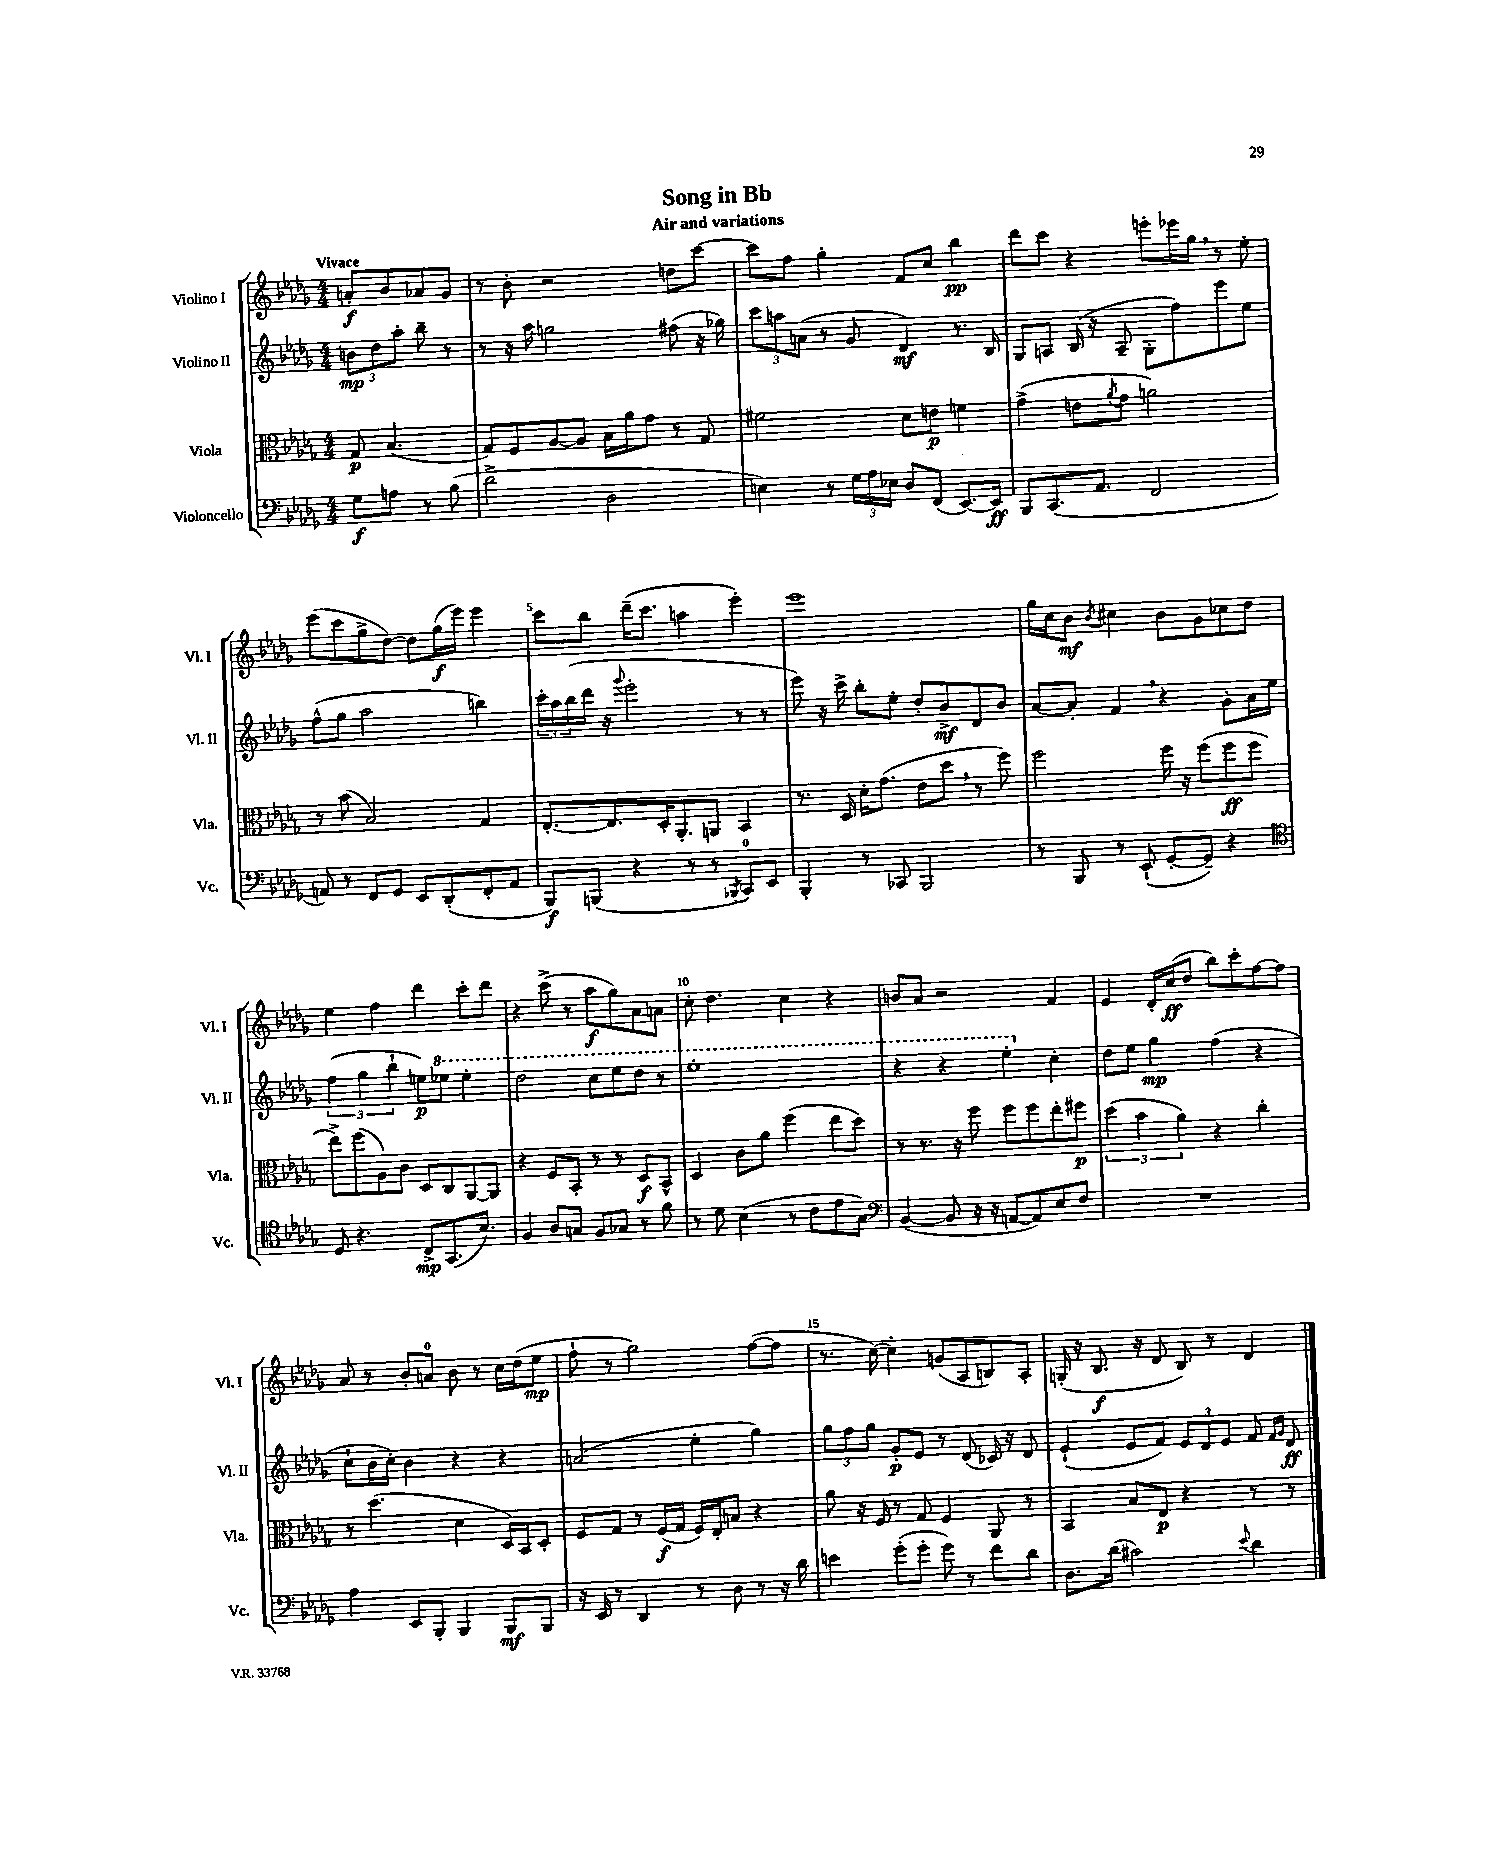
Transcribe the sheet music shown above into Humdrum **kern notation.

**kern	**dynam	**kern	**dynam	**kern	**dynam	**kern	**dynam
*part4	*part4	*part3	*part3	*part2	*part2	*part1	*part1
*staff4	*staff4	*staff3	*staff3	*staff2	*staff2	*staff1	*staff1
*I"Violoncello	*	*I"Viola	*	*I"Violino II	*	*I"Violino I	*
*I'Vc.	*	*I'Vla.	*	*I'Vl. II	*	*I'Vl. I	*
*clefF4	*	*clefC3	*	*clefG2	*	*clefG2	*
*k[b-e-a-d-g-]	*	*k[b-e-a-d-g-]	*	*k[b-e-a-d-g-]	*	*k[b-e-a-d-g-]	*
*M4/4	*	*M4/4	*	*M4/4	*	*M4/4	*
=	=	=	=	=	=	=	=
!	!	!	!	!	!	!LO:TX:a:B:t=Vivace	!
8G-\L	f	8G-/	p	12bn\L	mp	8an'/L	f
.	.	.	.	12dd-\	.	.	.
8An\J	.	(4.B-/	.	.	.	8b-/	.
.	.	.	.	12aa-'\J	.	.	.
8r	.	.	.	8bb-~\	.	8a-X/	.
(8B-\	.	.	.	8r	.	8g-/J	.
=1	=1	=1	=1	=1	=1	=1	=1
2d-^\	.	8G-/L)	.	8r	.	8r	.
.	.	8F/	.	16r	.	8b-'\	.
.	.	.	.	16aa-\	.	.	.
.	.	[8A-/	.	2ggn\	.	2r	.
.	.	8A-/J]	.	.	.	.	.
2D-\	.	16B-\LL	.	.	.	.	.
.	.	16a-\J	.	.	.	.	.
.	.	8g-\J	.	.	.	.	.
.	.	8r	.	(8ff#X\	.	8ddn\L	.
.	.	8G-/	.	16r	.	[8ccc\J	.
.	.	.	.	16gg-X\)	.	.	.
=2	=2	=2	=2	=2	=2	=2	=2
4En\)	.	2f#X\	.	12ccc\L	.	8ccc\L]	.
.	.	.	.	12aan\	.	.	.
.	.	.	.	.	.	8ff\J	.
.	.	.	.	(12an\J	.	.	.
8r	.	.	.	8r	.	4gg-'\	.
24G-\LL	.	.	.	8g-/	.	.	.
24A-\	.	.	.	.	.	.	.
24E-X\JJ	.	.	.	.	.	.	.
8D-/L	.	8d-\L	.	4d-/)	mf	8f/L	.
(8FF/J	.	8en\J	p	.	.	8cc/J	.
[8.EE-/L)	.	4fn\	.	8.r	.	4bb-\	pp
16EE-/Jk]	ff	.	.	16B-/	.	.	.
=3	=3	=3	=3	=3	=3	=3	=3
8BBB-/L	.	(4g-^\	.	8G-/L	.	8ddd-\L	.
(8.CC/	.	.	.	8An/J	.	8ccc\J	.
.	.	8en\L	.	(16B-/	.	4r	.
8.AA-/J	.	.	.	16r	.	.	.
.	.	8qa-/	.	.	.	.	.
.	.	8g-\J	.	8A~/	.	.	.
2FF/	.	2an\)	.	8G-'\L	.	8eeen'\L	.
.	.	.	.	8ff\)	.	16eee-X\L	.
.	.	.	.	.	.	16gg-,\JJ	.
.	.	.	.	8eee-\	.	8r	.
.	.	.	.	8ee-\J	.	8ee-'\	.
!!LO:LB:g=z
=4	=4	=4	=4	=4	=4	=4	=4
8AAn/)	.	8r	.	(8ff^^\L	.	(8eee-\L	.
8r	.	(8b-\	.	8gg-\J	.	8ccc\	.
8FF/L	.	2B-/)	.	2aa-\	.	8gg-^\	.
8GG-/J	.	.	.	.	.	[8dd-\J)	.
8EE-/L	.	.	.	.	.	8dd-\L]	.
(8DD-'/	.	.	.	.	.	(16gg-\L	f
.	.	.	.	.	.	16eee-\JJ)	.
8FF'/	.	4G-/	.	4bbn\)	.	4eee-\	.
8AA/J	.	.	.	.	.	.	.
=5	=5	=5	=5	=5	=5	=5	=5
8BBB-/L)	f	[8.E-'/L	.	24ccc'\LL	.	8ccc\L	.
.	.	.	.	24aa-\	.	.	.
.	.	.	.	(24bb-\	.	.	.
(8BBBn/J	.	.	.	16ddd-\JJ	.	8bb-\J	.
.	.	8.E-/]	.	16r	.	.	.
.	.	.	.	8qqggg-/	.	.	.
4r	.	.	.	2eee-'\	.	(16ddd-~\KL	.
.	.	.	.	.	.	8.ccc\J	.
.	.	16D-'/K	.	.	.	.	.
.	.	8.AA-'/	.	.	.	.	.
8r	.	.	.	.	.	4aan\	.
8r	.	8AAn/J	.	.	.	.	.
8qBBB-X/	.	.	.	.	.	.	.
8CC/L)	.	4BB-/	.	8r	.	4eee-'\)	.
8EE-/J	.	.	.	8r	.	.	.
=6	=6	=6	=6	=6	=6	=6	=6
4BBB-'/	.	8.r	.	8eee-\)	.	1eee-	.
.	.	.	.	16r	.	.	.
.	.	16D-/	.	16ccc^\	.	.	.
8r	.	16d-'\KL	.	8bb-'\L	.	.	.
.	.	(8.g-\J	.	.	.	.	.
8CC-X/	.	.	.	8ee-'\J	.	.	.
2BBB-/	.	8e-\L	.	8dd-'/L	.	.	.
.	.	8dd-,\J	.	8b-^/	mf	.	.
.	.	8r	.	8d-/	.	.	.
.	.	8ff\)	.	8b-/J	.	.	.
=7	=7	=7	=7	=7	=7	=7	=7
8r	.	2ff\	.	[8a-/L	.	16gg-\LL	.
.	.	.	.	.	.	16cc\J	.
8BBB-/	.	.	.	8a-'/J]	.	8b-\J	mf
.	.	.	.	.	.	8qb-/	.
8r	.	.	.	4f,/	.	4cc#X\	.
(8EE-`/	.	.	.	.	.	.	.
[8GG-'/L	.	16ff\	.	4r	.	8b-\L	.
.	.	16r	.	.	.	.	.
8GG-~/J])	.	(8ff\L	.	.	.	8g-\	.
4r	.	8ff\	ff	8g-'\L	.	8cc-X\	.
.	.	8ff\J	.	16a-\L	.	8dd-\J	.
.	.	.	.	16ee-\JJ	.	.	.
!!LO:LB:g=z
=8	=8	=8	=8	=8	=8	=8	=8
*clefC4	*	*	*	*	*	*	*
8D-/	.	8ee-^\L)	.	(6ff\	.	4ee-\	.
4.r	.	(8ff\	.	.	.	.	.
.	.	.	.	6gg-\	.	.	.
.	.	8A-\)	.	.	.	4ff\	.
.	.	.	.	6bb-`\	.	.	.
.	.	8c\J	.	.	.	.	.
8C^/L	mp	8D-/L	.	8een\L)	p	4ddd-\	.
*	*	*	*	*8va	*	*	*
(8.GG-/	.	8C/	.	8eee-X\J	.	.	.
.	.	[8AA-/	.	4eee-'\	.	8ccc'\L	.
8.B-/J)	.	.	.	.	.	.	.
.	.	8AA-/J]	.	.	.	8ddd-\J	.
=9	=9	=9	=9	=9	=9	=9	=9
4F/	.	4r	.	2ddd-\	.	4r	.
8A-/L	.	8F/L	.	.	.	(8ccc^\	.
8Gn/J	.	8BB-'/J	.	.	.	8r	.
8F/L	.	8r	.	8ccc\L	.	8aa-\L	f
8G-X/J	.	8r	.	8eee-\	.	8gg-\)	.
8r	.	8D-/L	f	8ddd-\J	.	8a-\	.
8f\	.	8BB-^^/J	.	8r	.	8an\J	.
=10	=10	=10	=10	=10	=10	=10	=10
8r	.	4D-/	.	1eee-'	.	8cc'\	.
8d-\	.	.	.	.	.	4.dd-\	.
(4B-\	.	8c\L	.	.	.	.	.
.	.	8a-\J	.	.	.	.	.
8r	.	(4ff\	.	.	.	4cc\	.
8c\L	.	.	.	.	.	.	.
8e-\	.	8ee-\L	.	.	.	4r	.
8G-\J)	.	8dd-\J)	.	.	.	.	.
=11	=11	=11	=11	=11	=11	=11	=11
*clefF4	*	*	*	*	*	*	*
([4BB-/	.	8r	.	4r	.	8bn/L	.
.	.	8.r	.	.	.	8a-/J	.
8BB-/]	.	.	.	4r	.	2r	.
.	.	16r	.	.	.	.	.
16r	.	8ff\	.	.	.	.	.
16r	.	.	.	.	.	.	.
[8AAn/L	.	8ff\L	.	4eee-'\	.	.	.
8AA/])	.	8ff\	.	.	.	.	.
*	*	*	*	*X8va	*	*	*
8E-/	.	8ee-'\	.	4cc'\	.	4f/	.
8F/J	.	8ff#X\J	p	.	.	.	.
=12	=12	=12	=12	=12	=12	=12	=12
1r	.	(6dd-\	.	8dd-\L	.	4e-/	.
.	.	.	.	8ee-\J	.	.	.
.	.	6b-\	.	.	.	.	.
.	.	.	.	4gg-\	mp	16d-'/LL	.
.	.	.	.	.	.	(16cc/J	ff
.	.	6a-\)	.	.	.	.	.
.	.	.	.	.	.	8dd-/J	.
.	.	4r	.	(4ff\	.	8bb-\L)	.
.	.	.	.	.	.	8ccc'\	.
.	.	4cc'\	.	4r	.	[8ff\	.
.	.	.	.	.	.	8ff\J]	.
!!LO:LB:g=z
=13	=13	=13	=13	=13	=13	=13	=13
4A-\	.	8r	.	8cc`\L	.	8a-/	.
.	.	(4.dd-\	.	16b-\L	.	8r	.
.	.	.	.	16cc'\JJ)	.	.	.
8EE-/L	.	.	.	4b-\	.	8b-'/L	.
8BBB-'/J	.	.	.	.	.	8an/J	.
4BBB-/	.	4d-\	.	4r	.	8b-\	.
.	.	.	.	.	.	8r	.
8BBB-/L	mf	16D-/LL)	.	4r	.	16cc\LL	.
.	.	16BB-/J	.	.	.	(16dd-\J	.
8BBB-/J	.	8D-'/J	.	.	.	8ee-\J	mp
=14	=14	=14	=14	=14	=14	=14	=14
16r	.	8F/L	.	(2an/	.	8ff`\	.
16EE-/	.	.	.	.	.	.	.
8r	.	8G-/J	.	.	.	8r	.
4DD-/	.	8r	.	.	.	2gg-\)	.
.	.	(16F/LL	f	.	.	.	.
.	.	16G-/JJ	.	.	.	.	.
8r	.	16F/LL)	.	4ee-'\	.	.	.
.	.	16E-'/J	.	.	.	.	.
8D-\	.	8Bn/J	.	.	.	.	.
8r	.	4r	.	4gg-\)	.	([8ff\L	.
16r	.	.	.	.	.	8ff\J]	.
16d-\	.	.	.	.	.	.	.
=15	=15	=15	=15	=15	=15	=15	=15
4en\	.	8a-\	.	12gg-\L	.	8.r	.
.	.	.	.	12ff\	.	.	.
.	.	16r	.	.	.	.	.
.	.	.	.	12gg-\J	.	.	.
.	.	16F/	.	.	.	[16cc\)	.
(8g-'\L	.	8r	.	8g-'/L	p	4cc'\]	.
8g-'\J	.	8G-/	.	8e-/J	.	.	.
8g-\)	.	4F/	.	8r	.	(8gn/L	.
8r	.	.	.	(8d-/	.	8A-/	.
8f\L	.	8AA-/	.	16c-X/)	.	8Bn/)	.
.	.	.	.	16r	.	.	.
8d-\J	.	8r	.	8d-/	.	8A-'/J	.
=16	=16	=16	=16	=16	=16	=16	=16
8.D-\L	.	4BB-/	.	(4e-`/	.	(16Gn'/	.
.	.	.	.	.	.	16r	.
.	.	.	.	.	.	8.B-/	f
(16d-\Jk	.	.	.	.	.	.	.
2c#X\)	.	8B-/L	.	8e-/L	.	.	.
.	.	.	.	.	.	16r	.
.	.	8E-/J	p	8f/J)	.	8d-/	.
.	.	4r	.	12e-/L	.	8B-/)	.
.	.	.	.	12d-/	.	.	.
.	.	.	.	.	.	8r	.
.	.	.	.	12e-/J	.	.	.
8qqe-/	.	.	.	.	.	.	.
4d-\	.	8r	.	8f/	.	4d-/	.
.	.	.	.	16qqf/LL	.	.	.
.	.	.	.	16qqg-/JJ	.	.	.
.	.	8r	.	8d-/	ff	.	.
==	==	==	==	==	==	==	==
*-	*-	*-	*-	*-	*-	*-	*-
